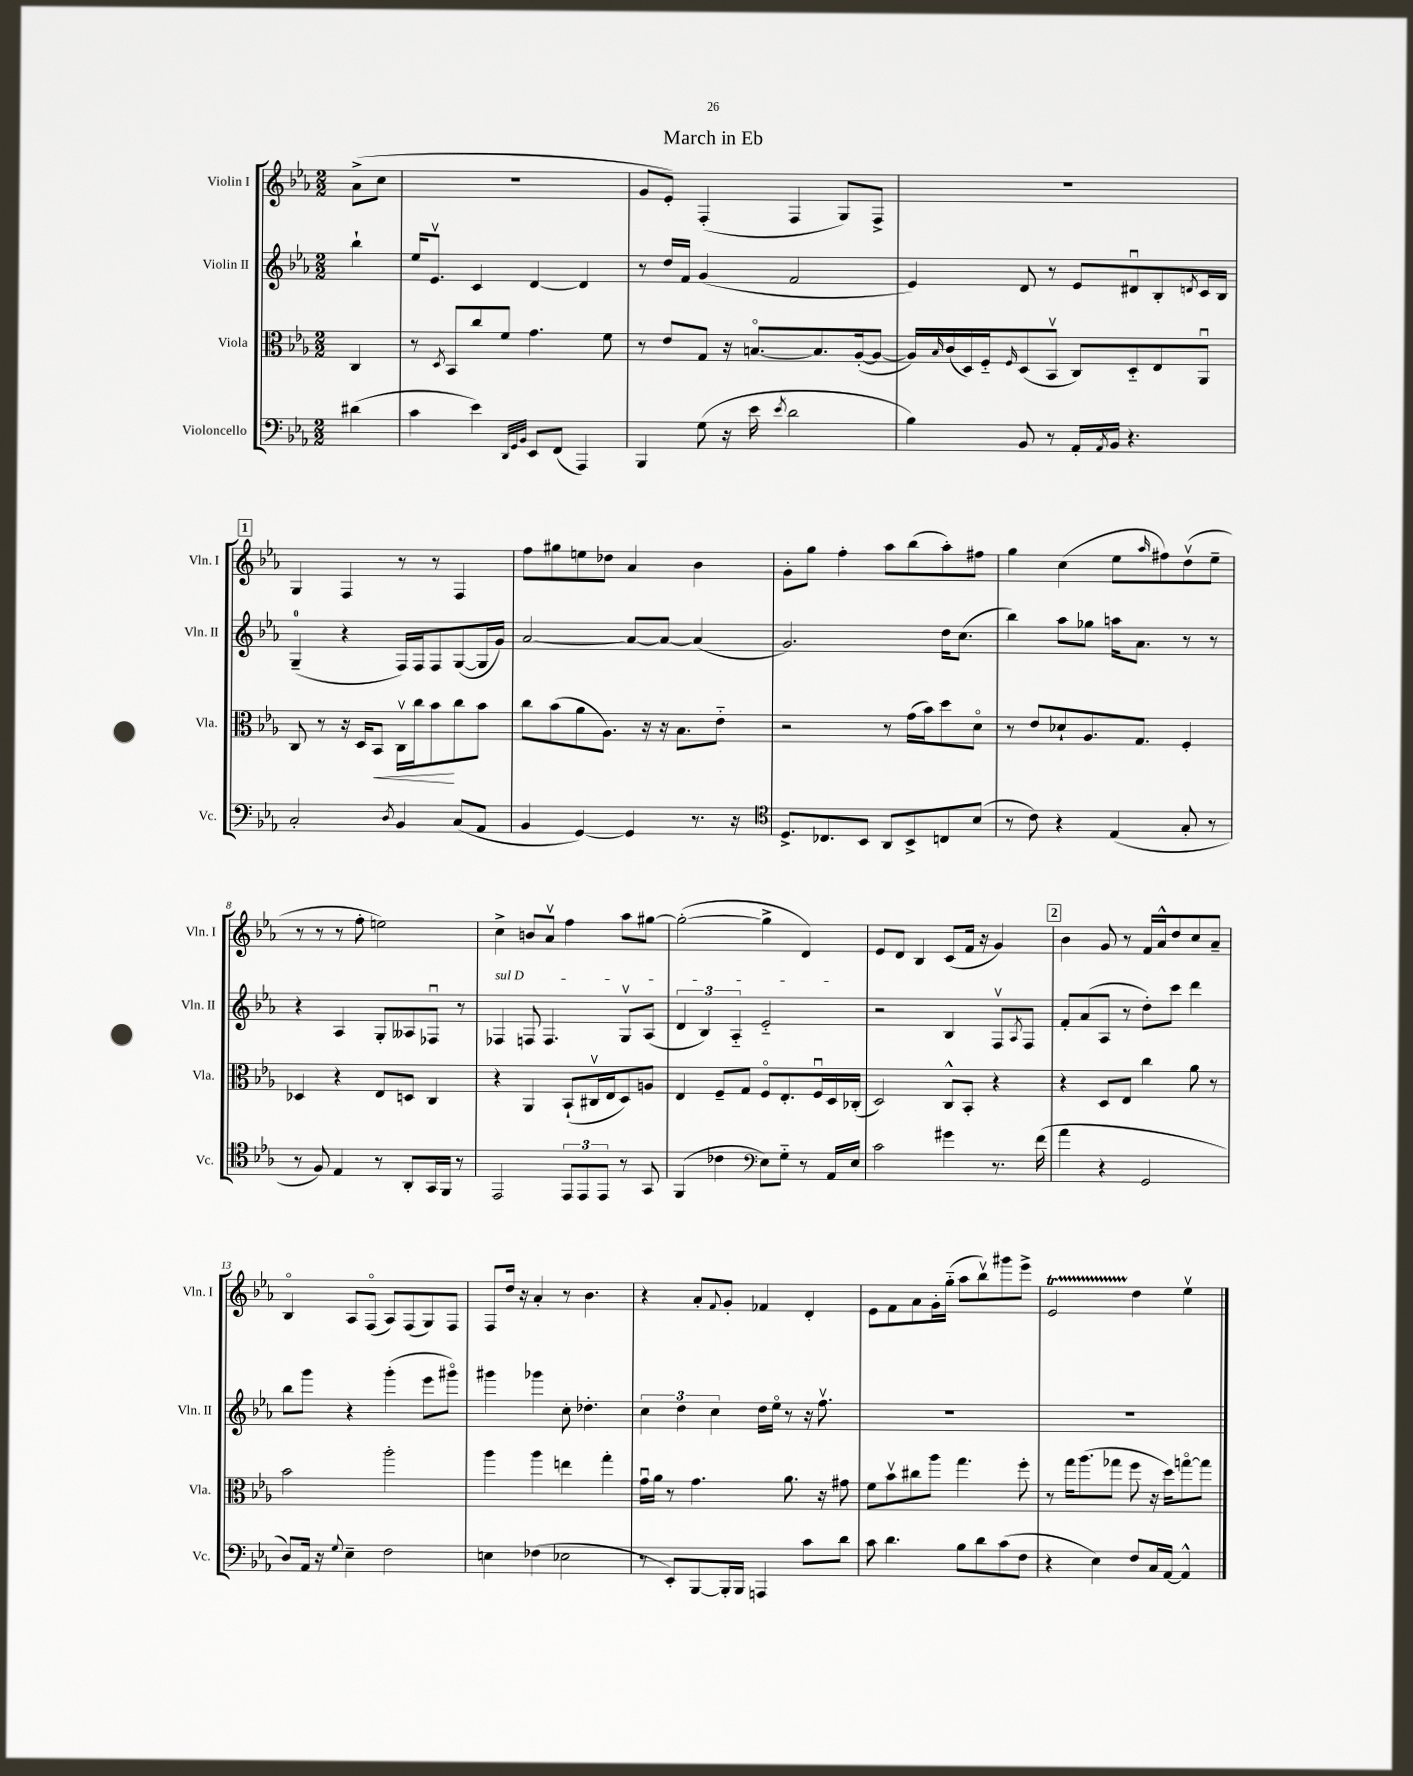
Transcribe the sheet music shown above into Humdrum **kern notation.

**kern	**kern	**dynam	**kern	**kern
*part4	*part3	*part3	*part2	*part1
*staff4	*staff3	*staff3	*staff2	*staff1
*I"Violoncello	*I"Viola	*	*I"Violin II	*I"Violin I
*I'Vc.	*I'Vla.	*	*I'Vln. II	*I'Vln. I
*clefF4	*clefC3	*	*clefG2	*clefG2
*k[b-e-a-]	*k[b-e-a-]	*	*k[b-e-a-]	*k[b-e-a-]
*M2/2	*M2/2	*	*M2/2	*M2/2
=	=	=	=	=
(4d#X\	4C/	.	4bb-`\	(8a-^\L
.	.	.	.	8cc\J
=1	=1	=1	=1	=1
4c\	8r	.	16ee-/KL	1r
.	.	.	8.e-v/J	.
.	8qD/	.	.	.
.	8BB-/L	.	.	.
4e-\)	8cc/	.	4c/	.
.	8f/J	.	.	.
32qqDD/LLL	.	.	.	.
32qqGG/	.	.	.	.
32qqBB-/JJJ	.	.	.	.
8EE-/L	4.g\	.	[4d/	.
(8FF/J	.	.	.	.
4AAA-/)	.	.	4d/]	.
.	8f\	.	.	.
=2	=2	=2	=2	=2
4BBB-/	8r	.	8r	8g/L
.	8e-/L	.	16dd/LL	8e-'/J)
.	.	.	16f/JJ	.
(8G\	8G/J	.	(4g/	(4F'/
16r	16r	.	.	.
16e-\	[8.Bn/L	.	.	.
8qe-/	.	.	.	.
2d\	.	.	2f/	4F/
.	8.B/]	.	.	.
.	.	.	.	8G/L)
.	([16A-'/k	.	.	.
.	8A-/J_	.	.	8F^/J
=3	=3	=3	=3	=3
4B-\)	16A-/LL])	.	4e-/)	1r
.	16qqB-/	.	.	.
.	(16c/	.	.	.
.	16D/)	.	.	.
.	16F/J	.	.	.
.	16qqF/	.	.	.
8BB-/	(8D/	.	8d/	.
8r	8BB-v/J	.	8r	.
16AA-'/LL	8C/L)	.	8e-/L	.
8qAA-/	.	.	.	.
16BB-/JJ	.	.	.	.
4.r	8D/	.	8d#Xu/	.
.	8E-/	.	8B-'/	.
.	.	.	8qdn/	.
.	8AA-u/J	.	16c/L	.
.	.	.	16B-/JJ	.
!!LO:LB:g=z
!!LO:REH:place=s1:t=1
=4	=4	=4	=4	=4
2C'/	8C/	.	(4G~/	4G/
.	8r	.	.	.
.	16r	.	4r	4F/
.	16D/KL	.	.	.
!	!	!LO:HP:b	!	!
.	8BB-/J	<	.	.
8qD/	.	.	.	.
4BB-/	16Cv\LL	.	16F/LL)	8r
.	16cc\J	.	16F/J	.
.	8b-\	.	8F/	8r
(8C/L	8cc\	[	([8G/	4F/
8AA-/J	8b-\J	.	16G/L]	.
.	.	.	16g/JJ)	.
=5	=5	=5	=5	=5
4BB-/	8cc\L	.	[2a-/	8ff\L
.	(8b-\	.	.	8gg#X\
[4GG/)	8a-\	.	.	8een\
.	8.A-\J)	.	.	8dd-X\J
4GG/]	.	.	8a-/L_	4a-/
.	16r	.	.	.
.	16r	.	8a-/J_	.
.	8.B-\L	.	.	.
8.r	.	.	(4a-/]	4b-\
.	8e-\J	.	.	.
16r	.	.	.	.
=6	=6	=6	=6	=6
*clefC4	*	*	*	*
8.D^/L	2r	.	2.g/)	8g'\L
.	.	.	.	8gg\J
8.C-X/	.	.	.	.
.	.	.	.	4ff'\
8BB-/J	.	.	.	.
8AA-/L	8r	.	.	8aa-\L
8BB-^/	(16g\LL	.	.	(8bb-\
.	16b-\J)	.	.	.
8Cn/	8dd\	.	16dd\KL	8aa-'\)
.	.	.	(8.cc\J	.
(8B-/J	8d\J	.	.	8ff#X\J
=7	=7	=7	=7	=7
8r	8r	.	4bb-\)	4gg\
8c\)	8e-/L	.	.	.
4r	8d-X`/	.	8aa-\L	(4cc\
.	8.A-/	.	8gg-X\J	.
(4E-/	.	.	16aan\KL	8ee-\L
.	8.G/J	.	8.a-\J	.
.	.	.	.	16qqaa-/
.	.	.	.	8ff#X\)
8G'/	4F'/	.	8r	(8ddv\
8r	.	.	8r	8ee-~\J
!!LO:LB:g=z
=8	=8	=8	=8	=8
8r	4D-X/	.	4r	8r
8F/)	.	.	.	8r
4E-/	4r	.	4A-/	8r
.	.	.	.	8ff'\
8r	8E-/L	.	8G'/L	2een\)
8AA-'/L	8Dn/J	.	8A--X/	.
16GG/L	4C/	.	8F-Xu/J	.
16FF/JJ	.	.	.	.
8r	.	.	8r	.
=9	=9	=9	=9	=9
!	!	!	!LO:TX:a:i:t=sul D	!
2EE-/	4r	.	4F-X/	4cc^\
.	4AA-/	.	8Fn/	8bn/L
.	.	.	4.F/	8a-v/J
12EE-/L	(8BB-`/L	.	.	4ff\
12EE-/	.	.	.	.
.	16C#Xv/L	.	.	.
12EE-/J	.	.	.	.
.	16E-/J	.	.	.
8r	8D/)	.	8Gv/L	8aa-\L
8GG/	8An/J	.	(8A-/J	[8gg#X\J
=10	=10	=10	=10	=10
(4FF/	4E-/	.	6d/	(2gg#'\_
.	.	.	6B-/)	.
4c-X\	8F~/L	.	.	.
.	.	.	6A-/	.
.	8G/J	.	.	.
*clefF4	*	*	*	*
8E-\L)	8F/L	.	2e-/	4gg#^\]
8G\J	8.E-'/	.	.	.
8r	.	.	.	4d/)
.	16Fu/L	.	.	.
16AA-/LL	16D/	.	.	.
16E-/JJ	(16C-X'/JJ	.	.	.
=11	=11	=11	=11	=11
2c\	2D/)	.	2r	8e-/L
.	.	.	.	8d/J
.	.	.	.	4B-/
4g#X\	8C^^/L	.	4B-/	(8c/L
.	8BB-'/J	.	.	16f/Jk
.	.	.	.	16r
8.r	4r	.	8Fv/L	4g/)
.	.	.	8qA-/	.
.	.	.	8F/J	.
(16f\	.	.	.	.
!!LO:REH:place=s1:t=2
=12	=12	=12	=12	=12
4a-\	4r	.	8f'/L	4b-\
.	.	.	(8a-/	.
4r	8D/L	.	8A-/J	8g/
.	8E-/J	.	8r	8r
2GG/	4cc\	.	8dd'\L)	16f/LL
.	.	.	.	16a-^^/J
.	.	.	8ccc\J	8dd/
.	8a-\	.	4ddd\	8cc/
.	8r	.	.	8a-~/J
!!LO:LB:g=z
=13	=13	=13	=13	=13
8D/L)	2b-\	.	8bb-\L	4B-/
16AA-/Jk	.	.	8ggg\J	.
16r	.	.	.	.
8qqG/	.	.	.	.
4E-~\	.	.	4r	8A-/L
.	.	.	.	(8F/J
2F\	2aa-'\	.	(4ggg'\	8A-/L)
.	.	.	.	(8F/
.	.	.	8eee-\L	8G/)
.	.	.	8ggg#X\J)	8F/J
=14	=14	=14	=14	=14
4En\	4aa-\	.	4ggg#X\	8F/L
.	.	.	.	16dd/Jk
.	.	.	.	16r
(4F-X\	4aa-\	.	4ggg-X\	4a-'/
2E-X\	4een\	.	8cc'\	8r
.	.	.	4.dd-X'\	4.b-\
.	4gg'\	.	.	.
=15	=15	=15	=15	=15
8r	16gu\LL	.	6cc\	4r
.	16a-\JJ	.	.	.
8EE-'/L)	8r	.	.	.
.	.	.	6dd\	.
[8BBB-/	4.g\	.	.	8a-'/L
.	.	.	6cc\	.
.	.	.	.	8qqf/
16BBB-'/L]	.	.	.	8g'/J
16BBB-/JJ	.	.	.	.
4AAAn/	.	.	16dd\LL	4f-X/
.	.	.	16ee-\JJ	.
.	8.a-\	.	8r	.
8c\L	.	.	16r	4d'/
.	16r	.	8.ffv\	.
8d\J	8g#X\	.	.	.
=16	=16	=16	=16	=16
8c\	8f\L	.	1r	8e-\L
4.d\	8b-v\	.	.	8f\
.	8cc#X\	.	.	8a-\
.	8aa-\J	.	.	16g'\L
.	.	.	.	(16gg\JJ
8B-\L	4.gg\	.	.	8aa-\L
8d\	.	.	.	8bb-v\)
(8c\	.	.	.	8ggg#X\
8F\J	8ff'\	.	.	8eee-^\J
=17	=17	=17	=17	=17
4r	8r	.	1r	2e-T/
.	16gg\KL	.	.	.
.	(8.aa-\	.	.	.
4E-\)	.	.	.	.
.	8gg-X\J	.	.	.
8F/L	8ff\	.	.	4dd\
16C/L	16r	.	.	.
[16AA-/JJ	16dd\KL)	.	.	.
4AA-^^/]	[8ggn\	.	.	4ee-v\
.	8gg\J]	.	.	.
==	==	==	==	==
*-	*-	*-	*-	*-
